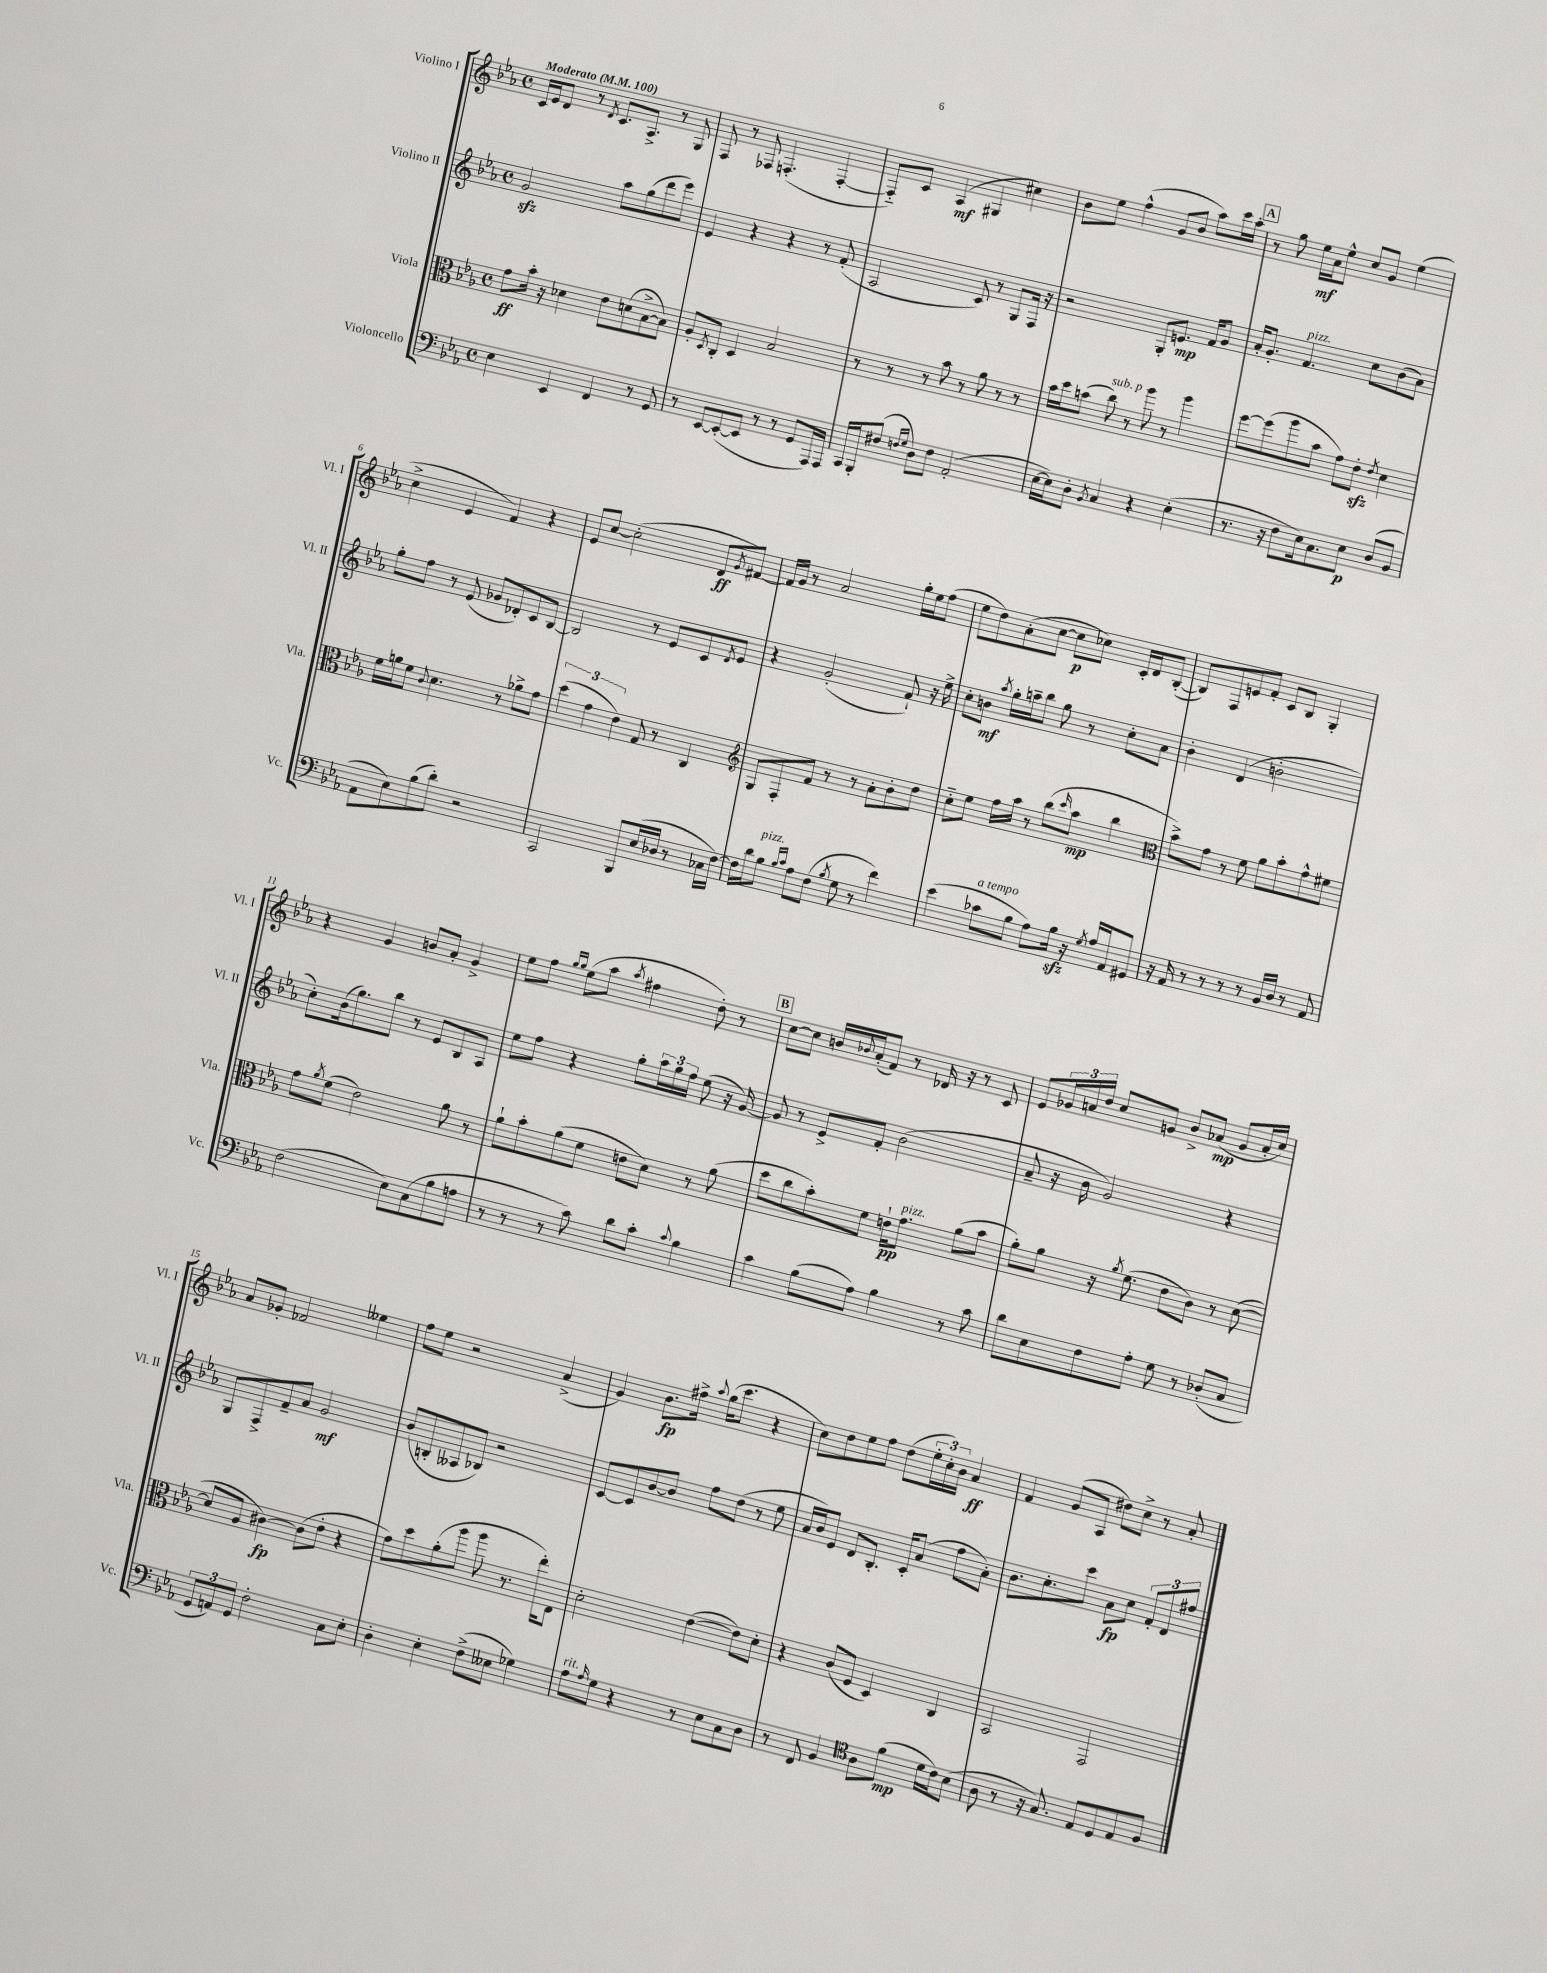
<<
\new StaffGroup <<
\new Staff = "s0" \with { instrumentName = "Violino I" shortInstrumentName = "Vl. I" } {
    \clef treble \key ees \major \defaultTimeSignature \time 4/4 \tempo "Moderato" 4 = 100
    c'16 ees'16 d'8 r8 \acciaccatura { d'8 } c'8. aes8.-> r8 g8 |
    f8 r8 fes8 f4.-.( f4~-. |
    f8-_) c'8 aes4\mf( gis4 cis''4) |
    bes'8 ees''8 f''4-^( g'8 bes'8 aes''8) c'''16 aes''16-. |
    \mark \markup { \box "A" } r8 g''8 ees''16\mf aes'16 ees''8-^ c''8 g'8 ees''4( |
    c''4-> ees'4 f'4) r4 |
    ees'8 c''8~ c''2-.( d'8\ff \acciaccatura { g'8 } fis'8~) |
    fis'16 g'16 r8 aes'2 g''16-. ees''16 f''8( |
    ees''8 d''8) aes'8-.( c''8~ c''8\p ces''8) c'16-. d'16 bes8~-.( |
    bes8) f8 e'8 f'8-. c'8 bes8 g4-. |
    r4 g'4 b'8 aes'8-. g'4-> |
    ees''8 f''8 \grace { g''16 g''16 } ees''8( aes''8 \acciaccatura { aes''8 } fis''4 d''8-.) r8 |
    \mark \markup { \box "B" } c''8~ c''8 b'16 \appoggiatura { bes'8 } aes'16-.( f'8) r8 des'16 r16 r8 c'8 |
    ees'8 \tuplet 3/2 { ges'16 a'16 d''16 } c''8 g'8 bes'8-> aes'8\mp( g'8 aes'16-. c''16) |
    aes'8 ges'8-. fes'2 eeses''4 |
    f''8 ees''8 r2 aes'4->( |
    g'4) bes'8.\fp fis''16-> \appoggiatura { aes''8 } g''16( c'''8. r4 |
    c''8) d''8 ees''8 f''8 d''8( \tuplet 3/2 { ees''16-. c''16-.) bes'16 } aes'4\ff |
    f'4 g'8( aes8 dis''8) c''8-> r8 aes'8-. \bar "|." |
}
\new Staff = "s1" \with { instrumentName = "Violino II" shortInstrumentName = "Vl. II" } {
    \clef treble \key ees \major \defaultTimeSignature \time 4/4
    g'2\sfz aes''8 g''8( d'''8 ees'''8) |
    ees'4 r4 r4 r8 f'8-.( |
    aes2 c'8) r8 g8 f16 r16 |
    r2 g8-. e'8.\mp f'16 g'8 |
    \mark \markup { \box "A" } aes'16-. g'8.-. f'4.^\markup { \italic "pizz." } c''8 bes'8( aes'8) |
    g''8-. f''8 r8 ees'8( ges'8 des'8-.) c'8 bes8~ |
    bes2 r8 ees'8 c'8 \acciaccatura { d'8 } ees'8 |
    r4 g'2-.( f'8-!) r16 ees''16-> |
    c''8-. b'8\mf \acciaccatura { aes''8 } g''16-. a''16-- bes''8 g''8 r8 c''8-. aes'8 |
    bes'4-. d'4( b'2-. |
    c''8-.) bes'16( g''8.) bes''8 r8 ees'8 bes8 aes8 |
    ees''8 f''8 r4 g''8-. \tuplet 3/2 { aes''16 g''16 f''16 } ees''8( r16 g'16~) |
    \mark \markup { \box "B" } g'8 r8 ees'8-> f'8-. bes'2( |
    aes'8-- r16 bes'16 g'2) r4 |
    g8 f8-> f'8-- aes'8 g'2\mf |
    bes'8( b8-. aeses8 bes8) r2 |
    c'8~ c'8 bes'8~ bes'8 f''8 d''8( r8 ees''8 |
    aes'16 bes'16) ees'8 d'8 bes8.-. c'16-. aes'8( f''8 aes'8-.) |
    bes'8. c''8.-. c'''8 aes'8\fp c''8 \tuplet 3/2 { f'8-. d'8 fis''8 } \bar "|." |
}
\new Staff = "s2" \with { instrumentName = "Viola" shortInstrumentName = "Vla." } {
    \clef alto \key ees \major \defaultTimeSignature \time 4/4
    g'8\ff bes'16-. r16 des'4 ees'8 d'8( bes8~-> bes8) |
    aes8-. \acciaccatura { d8 } c8-. d4 bes2 |
    r8 r8 r8 bes'8 r8 aes'8 r8 r8 |
    bes'16 d''16 b'8( c''8^\markup { \italic "sub. p" }) r8 aes''8 r8 aes''4 |
    \mark \markup { \box "A" } f''8~ f''8( aes''8 bes'8 g'8) ees'8-.\sfz \acciaccatura { ees'8 } d'4 |
    f'16 a'16 f'8 \appoggiatura { c'8 } d'4. r8 aes'8-> g'8 |
    \tuplet 3/2 { d''4( g'4 ees'4) } g8 r8 c4 |
    \clef treble g8 f8-. f'8 r8 r8 aes'8-. bes'8-. d''8 |
    c''8-_ ees''8 f''16 aes''16 r8 bes''8( \grace { c'''16 } aes''8\mp bes''4 |
    \clef alto bes'8->) g'8 r8 f'8 aes'8 bes'8-. g'8-^ fis'8 |
    g'8 \acciaccatura { aes'8 } f'8( ees'2) aes'8 r8 |
    aes'8-! bes'8-. aes'8( f'8 e'8 d'8) r8 aes'8( |
    \mark \markup { \box "B" } d''8 c''8 bes'8-.) f'8 e'16-!\pp g'8.^\markup { \italic "pizz." } aes'8( bes'8 |
    aes'8-.) aes'8 r16 \acciaccatura { aes'8 } f'8.( ees'8 c'8) r8 d'8~( |
    d'8 aes8 cis'4~\fp) cis'8( ees'8-. r4 |
    g'8) d''8 aes'8-.( aes''8 aes''8 r8. ees''16-.) ees8 |
    d'2-. ees'4~( ees'8) d'8-. |
    r4 c'8( f8 d4) c4 |
    bes,2 g,2 \bar "|." |
}
\new Staff = "s3" \with { instrumentName = "Violoncello" shortInstrumentName = "Vc." } {
    \clef bass \key ees \major \defaultTimeSignature \time 4/4
    ees4 ees,4 f,4 r8 g,8 |
    r8 ees,8~ ees,8~-.( ees,8 r8 r8 g,8 aes,,16) aes,,16 |
    c,16 bes,,16-. fis8( \grace { f16 g16 } d8) f8 aes,2-.( |
    ees16~ ees16) d8-. \acciaccatura { bes,8 } c4 r4 ees4-.( |
    \mark \markup { \box "A" } r8. r16 f8 ees16) c8. ees8\p d8( bes,8 |
    aes,8 ees8) bes8( d'8-.) r2 |
    c,2 bes,,8 ees16( des16 r8 ces16 f16~) |
    f16 d'16 bes8^\markup { \italic "pizz." } \grace { bes16 c'16 } aes8 f8( \acciaccatura { bes8 } g8 r8 f'4) |
    ees'4( ces'8^\markup { \italic "a tempo" } bes8 aes8) bes16\sfz r16 \acciaccatura { g8 } aes16 aes,16 gis,8 |
    r16 aes,16 r8 r8 r8 r8 bes,16 d16 r8 aes,8 |
    f2( ees8) c8( bes8 a8 |
    r8 r8 r8 c'8) d'8 c'8-. \appoggiatura { c'8 } bes4 |
    \mark \markup { \box "B" } c'4 bes8( aes8) bes4 r8 c'8 |
    d'8 ees8 f8 aes8-. g8 r8 des8-.( c8 |
    \tuplet 3/2 { g,8 a,8) g,8 } f2-. c8 ees8-. |
    d4-. ees4-. f8->( eeses8 ges4) |
    aes8^\markup { \italic "rit." } \grace { aes16 } g8 r4 r8 ees8 c8 d8 |
    r8 f,8 bes,4 \clef tenor aes8 f'8\mp( d'16 c'16) bes8( |
    aes8 r8 r16 g8.) ees8 d8 ees8 f8 \bar "|." |
}
>>
>>
